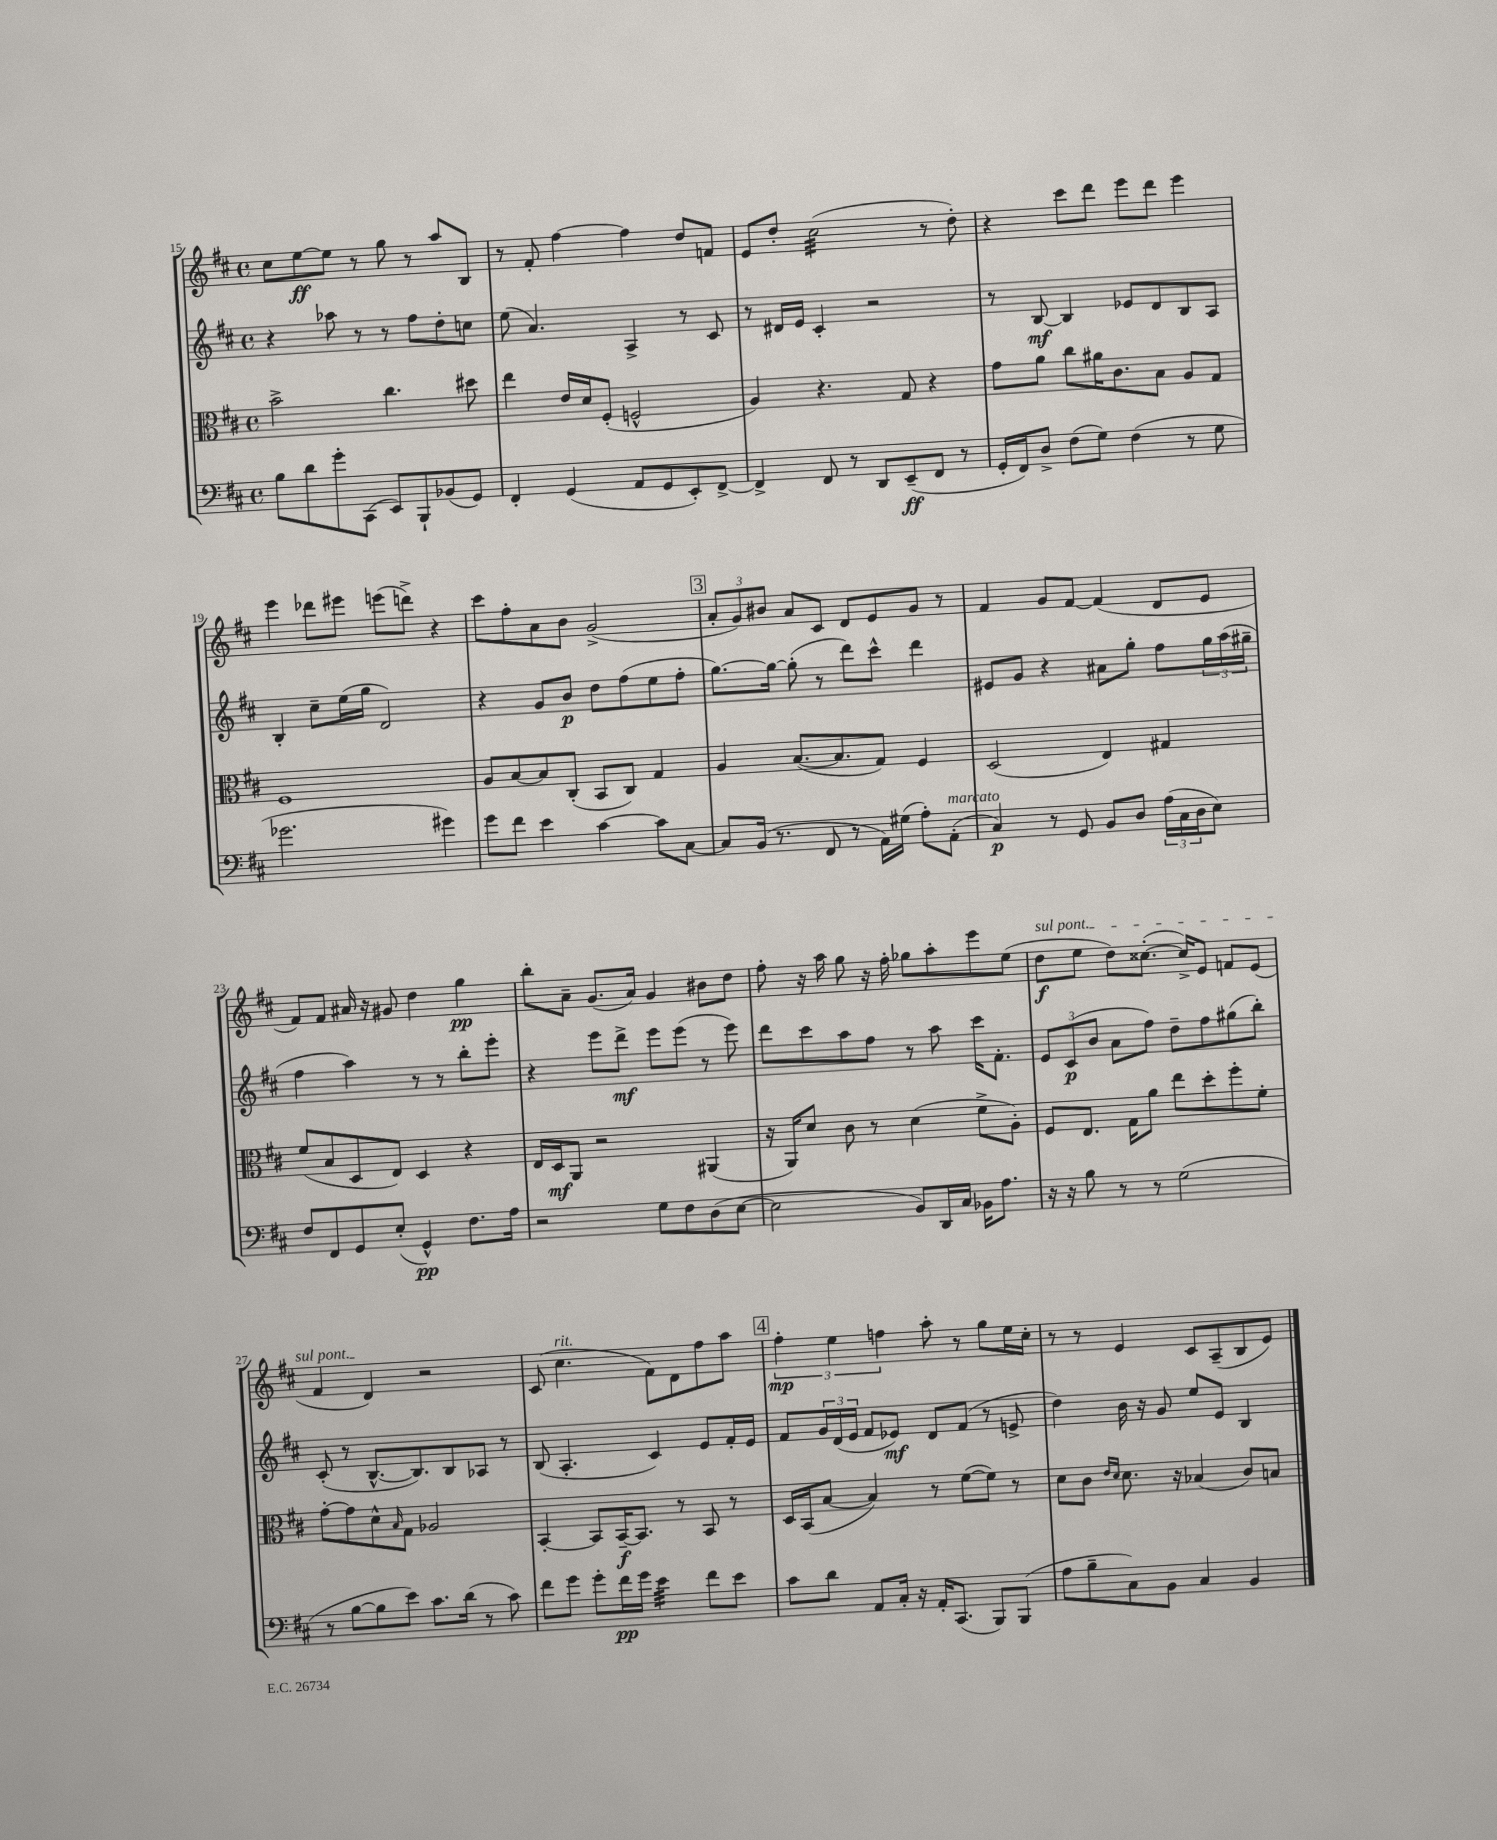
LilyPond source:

<<
\new StaffGroup <<
\new Staff = "s0" {
    \clef treble \key d \major \defaultTimeSignature \time 4/4
    cis''8 e''8~\ff e''8 r8 g''8 r8 a''8 b8 |
    r8 fis'8-. fis''4~ fis''4 d''8 f'8 |
    e'8 d''8-. cis''2:32( r8 d''8-.) |
    r4 cis'''8 d'''8 e'''8 d'''8 e'''4 |
    e'''4 des'''8 eis'''8 e'''8( d'''8->) r4 |
    cis'''8 fis''8-. a'8 b'8 g'2->( |
    \mark \markup { \box "3" } \tuplet 3/2 { a'8-. g'8) bis'8 } a'8 cis'8 d'8 e'8 g'8 r8 |
    fis'4 g'8 fis'8~ fis'4( d'8 e'8 |
    fis'8) fis'8 ais'16 r16 gis'8 d''4 g''4\pp |
    b''8-. a'8-- g'8.( a'16) g'4 bis'8 d''8 |
    fis''8-. r16 a''16 g''8 r16 fis''16-. ges''8 a''8-. e'''8 e''8( |
    \once \override TextSpanner.bound-details.left.text = \markup { \italic "sul pont." } d''8\f\startTextSpan e''8 d''8) cisis''8.~-.( cisis''16->) e'8 f'8 e'8( |
    fis'4 d'4\stopTextSpan) r2 |
    cis'8( cis''4.^\markup { \italic "rit." } fis'8) d'8 fis''8 a''8 |
    \mark \markup { \box "4" } \tuplet 3/2 { fis''4-.\mp e''4 f''4 } a''8-. r8 g''8 e''16 cis''16-. |
    r8 r8 e'4 cis'8 a8--( b8 e'8) \bar "|." |
}
\new Staff = "s1" {
    \clef treble \key d \major \defaultTimeSignature \time 4/4
    r4 aes''8 r8 r8 fis''8 d''8-. c''8 |
    e''8( a'4.) a4-> r8 cis'8 |
    r8 dis'16 e'16 cis'4-. r2 |
    r8 b8~\mf b4 ees'8 d'8 b8 a8 |
    b4-. cis''8-- e''16( g''16 d'2) |
    r4 g'8 b'8\p d''8 fis''8( e''8 fis''8-. |
    \mark \markup { \box "3" } g''8.~) g''16~ g''8-.( r8 d'''8) cis'''8-^ d'''4 |
    eis'8 g'8 r4 ais'8 g''8-. fis''8 \tuplet 3/2 { g''16 a''16( gis''16-- } |
    fis''4 a''4) r8 r8 b''8-. e'''8-. |
    r4 e'''8 d'''8->\mf e'''8 e'''8( r8 e'''8) |
    d'''8 cis'''8 a''8 fis''8 r8 a''8 cis'''16 fis'8.-. |
    \tuplet 3/2 { e'8 cis'8\p( b'8 } a'8 fis''8) d''8-- fis''8 gis''8( b''8-.) |
    cis'8-.( r8 b8.~-^ b8.) b8 aes8 r8 |
    b8( a4.-. cis'4) e'8 fis'16-. e'16 |
    \mark \markup { \box "4" } fis'8 \tuplet 3/2 { g'16 d'16( e'16 } fis'8 ees'8\mf) d'8 fis'8( r8 e'8-> |
    d''4) b'16 r16 g'8 e''8 e'8 b4 \bar "|." |
}
\new Staff = "s2" {
    \clef alto \key d \major \defaultTimeSignature \time 4/4
    b'2-> cis''4. dis''8 |
    e''4 e'16 d'16 fis8-.( f2-^ |
    a4) r4. g8 r4 |
    g'8 a'8 cis''8 ais'16 cis'8. b8 a8 g8 |
    fis1 |
    a8 b8~ b8 cis8-.( b,8 cis8) g4 |
    \mark \markup { \box "3" } a4 b8.~( b8. g8) fis4 |
    d2( e4) gis4 |
    fis'8( b8 d8 e8) d4 r4 |
    e16 d16\mf a,8 r2 ais,4( |
    r16 a,16) d'8 cis'8 r8 d'4( fis'8-> a8-.) |
    fis8 e8. g16 a'8 e''8 d''8-. fis''8-. fis'8-. |
    g'8~-. g'8 d'8-^ \grace { b16 } g8 aes2 |
    b,4~-. b,8 b,16~--\f b,8. r8 b,8 r8 |
    \mark \markup { \box "4" } d16 b,16( b8~ b4) r8 fis'8~( fis'8) r8 |
    d'8 cis'8 \grace { e'16 d'16 } d'8. r16 bes4( cis'8) b8 \bar "|." |
}
\new Staff = "s3" {
    \clef bass \key d \major \defaultTimeSignature \time 4/4
    b8 d'8 g'8-. cis,8( e,8) b,,8-! bes,8( g,8) |
    fis,4-. g,4( a,8 g,8 e,8-.) fis,8~-> |
    fis,4-> fis,8 r8 d,8 e,8--\ff( fis,8 r8 |
    g,16-. fis,16) d8-> fis8( g8) fis4( r8 g8 |
    ges'2. gis'4) |
    g'8 fis'8 e'4 cis'4~ cis'8 cis8~ |
    \mark \markup { \box "3" } cis8 b,16( r8. fis,8 r8 a,16) gis16( a8-.) a,8-.^\markup { \italic "marcato" }( |
    cis4\p) r8 g,8 b,8 d8 \tuplet 3/2 { a16( cis16 d16 } e8) |
    fis8 fis,8 g,8 e8-.( g,4-^\pp) fis8. a16 |
    r2 g8 fis8 d8( e8~ |
    e2 b,8) d,16 cis16 bes,16 a8. |
    r16 r16 b8 r8 r8 g2( |
    r8 b8~ b8 e'8) cis'8. d'16( r8 cis'8) |
    fis'8 g'8 g'8-. fis'16\pp g'16 e'4:32 fis'8 e'8 |
    \mark \markup { \box "4" } cis'8 d'8 a,8 cis16-. r16 a,16-. cis,8.( b,,8) b,,8( |
    a8 b8-- cis8) b,8 cis4 b,4 \bar "|." |
}
>>
>>
\layout { \context { \Score currentBarNumber = #15 } }
